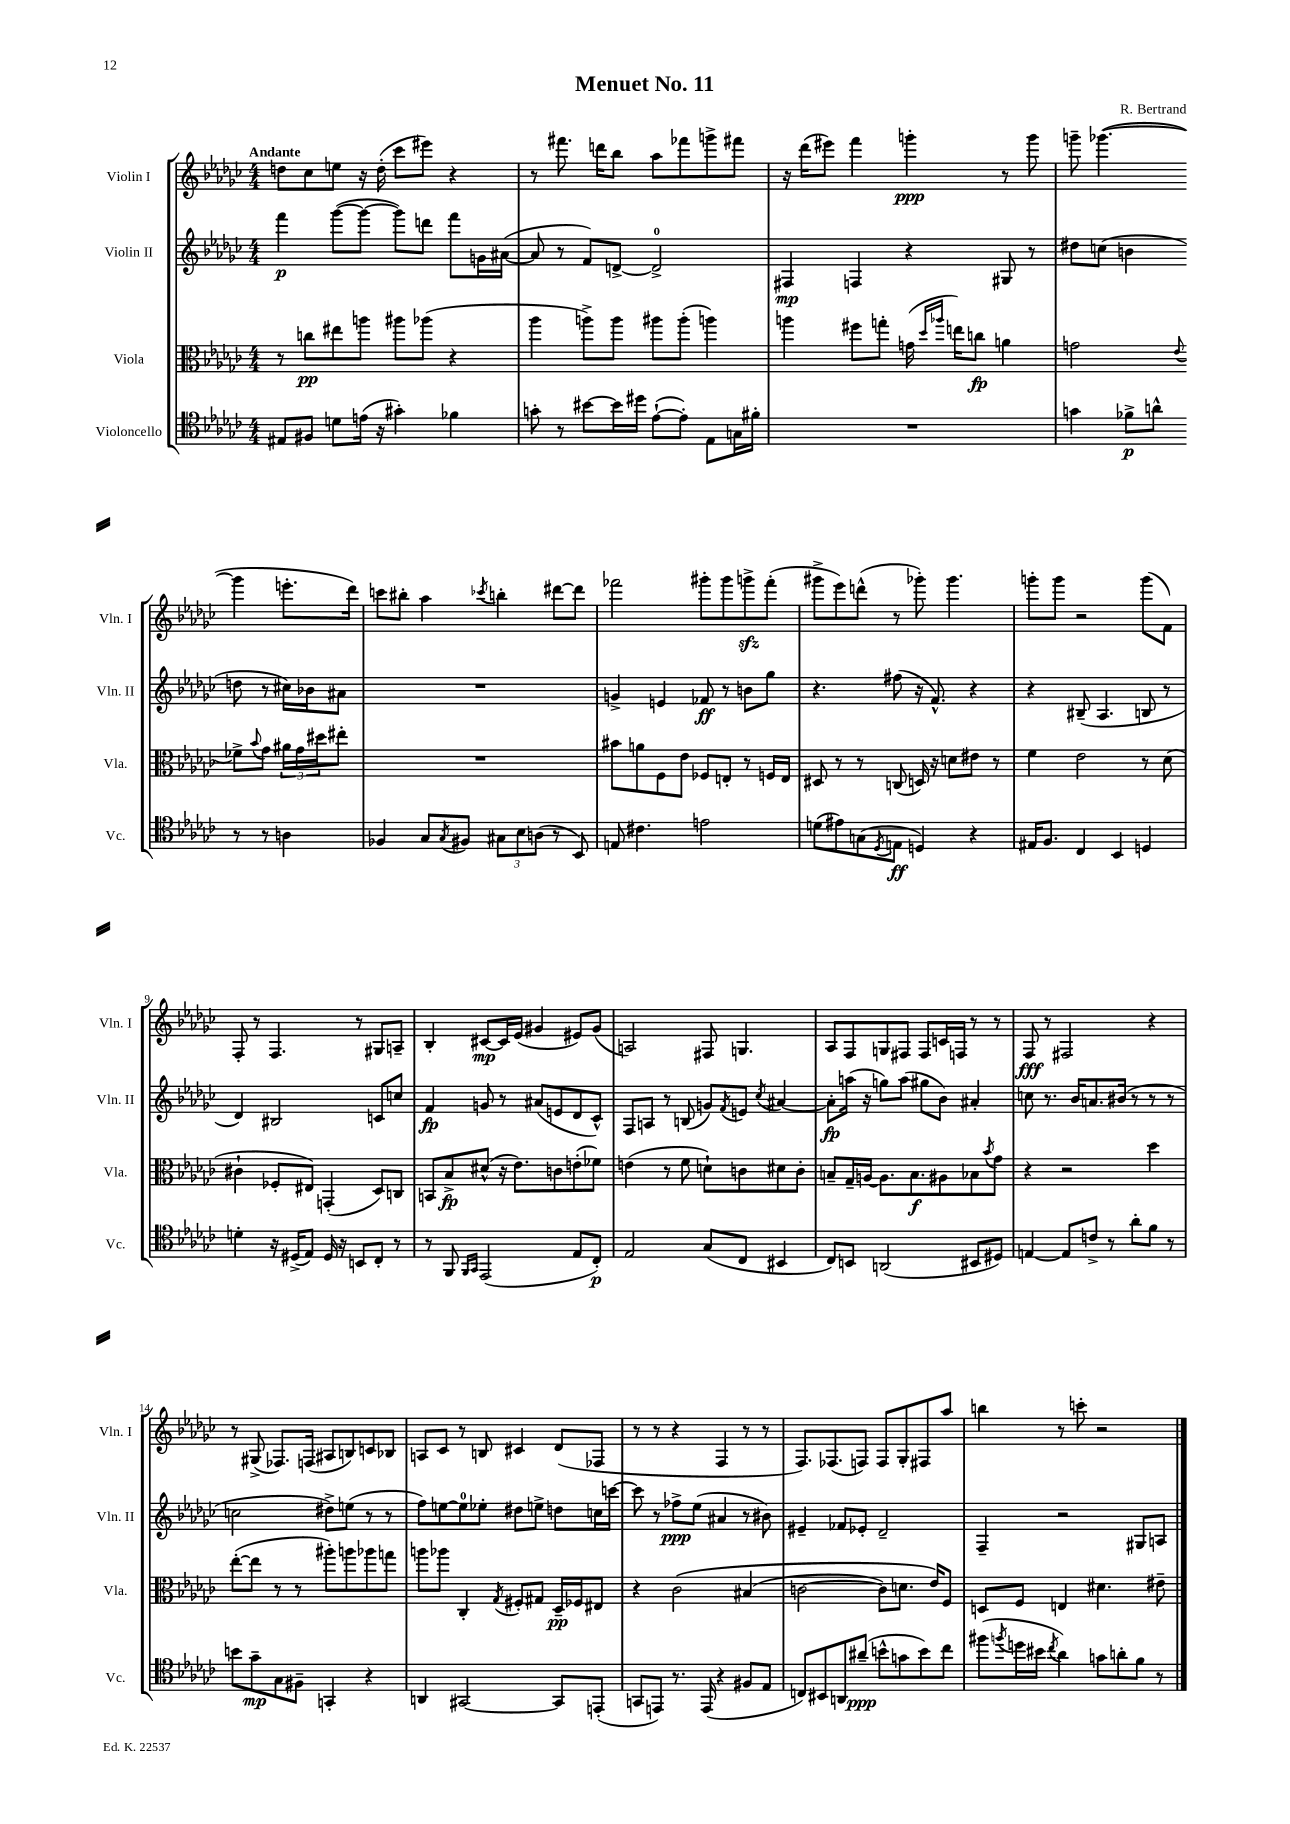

**kern	**kern	**kern	**kern
*staff4	*staff3	*staff2	*staff1
*clefC4	*clefC3	*clefG2	*clefG2
*k[b-e-a-d-g-c-]	*k[b-e-a-d-g-c-]	*k[b-e-a-d-g-c-]	*k[b-e-a-d-g-c-]
*M4/4	*M4/4	*M4/4	*M4/4
8E#/L	8r	4fff\	8dd\L
8F#/J	8cc\L	.	8cc-\
8d\L	8ee#\	([8ggg-\L	8ee\J
(16e\Jk	8aa\J	8ggg-\_J	16r
16r	.	.	(16dd'\
4g#'\)	8aa#\L	8ggg-\]L)	8ccc-\L
.	(8aa-\J	8ddd\J	8eee#\J)
4f-\	4r	8fff\L	4r
.	.	16g\L	.
.	.	([16a#\JJ	.
=	=	=	=
8g'\	4aa-\	8a#/]	8r
8r	.	8r	8.fff#\
[8b#\L	8aa^\L)	8f/L)	.
.	.	.	16ddd\LK
16b#\]L	8aa\J	[8d^/J	8bb-\J
16dd#\JJ	.	.	.
([8e-`\L	8aa#\L	2d^/]	8aa-\L
8e-'\]J)	(8aa#'\J	.	8fff-\
8E-\L	4aa\)	.	8ggg^\
16G\L	.	.	8fff#\J
16f#'\JJ	.	.	.
=	=	=	=
1r	4aa\	4F#/	16r
.	.	.	(16ddd-\LK
.	.	.	8eee#\J)
.	8ff#\L	4F/	4fff\
.	8gg'\J	.	.
.	(16g\	4r	4ggg'\
.	16qqdd-/LL	.	.
.	16qqaa-/JJ	.	.
.	16ee\LK)	.	.
.	8cc\J	.	.
.	4a\	8G#/	8r
.	.	8r	8ggg\
=	=	=	=
4g\	2g\	8dd#\L	8ggg~\
.	.	(8cc\J	([4.ggg-\
8f-^\L	.	4b\	.
8a^^\J	.	.	.
.	8qqe-/	.	.
8r	8f-^\L	8dd\	4ggg-\]
.	8qqb-/	.	.
8r	8g\J	8r	.
4A\	24a#\LL	16cc#\LL)	8.eee'\L
.	24g\	.	.
.	.	16b-\J	.
.	24dd#\J	.	.
.	8ee#'\J	8a#\J	.
.	.	.	16ddd-\Jk)
=	=	=	=
4F-/	1r	1r	8ccc\L
.	.	.	8bb#'\J
8G-/L	.	.	4aa-\
8qG-/	.	.	.
8F#/J	.	.	.
.	.	.	8qccc-/
12G#\L	.	.	4bb'\
12B-\	.	.	.
(12A\J	.	.	.
8r	.	.	[8ddd#\L
8BB-/)	.	.	8ddd#\]J
=	=	=	=
8E/	8b#\L	4g^/	2fff-\
4.c#\	8a\	.	.
.	8F\	4e/	.
.	8e-\J	.	.
2e\	8F-/L	8f-/	8ggg#'\L
.	8E'/J	8r	8ggg#\
.	8r	8b\L	8ggg^\
.	16F/LL	8gg-\J	(8fff-'\J
.	16E/JJ	.	.
=	=	=	=
(8d\L	8D#/	4.r	8ggg#^\L
8e#\)	8r	.	8eee-\)
(8G\	8r	.	(8ddd^^\J
8qD-/	.	.	.
8E\J	(8C/	(8ff#\	8r
4D/)	16D/)	16r	8ggg-'\)
.	16r	8.f^^/)	.
.	8d\L	.	4.ggg-\
4r	8e#\J	4r	.
.	8r	.	.
=	=	=	=
16E#/LK	4f\	4r	8ggg'\L
8.F/J	.	.	.
.	.	.	8ggg\J
4C-/	2e-\	(8B#~/	2r
.	.	4.A-/	.
4BB-/	.	.	.
4D/	8r	8B/	(8ggg\L
.	(8d-\	8r	8f\J)
=	=	=	=
4d'\	4c#`\	4d-/)	8F'/
.	.	.	8r
16r	8F-'/L	2B#/	4.F/
(16D#^/LK	.	.	.
8E-/J)	8E#/J)	.	.
16D#/	(4GG'/	.	.
16r	.	.	.
8BB/L	.	.	8r
8C-'/J	8D-/L)	8c/L	8G#/L
8r	8C/J	8cc/J	8A~/J
=	=	=	=
8r	8BB/L	4f/	4B-'/
8FF/	8B-^/	.	.
16qqFF/LL	.	.	.
16qqGG-/JJ	.	.	.
(2EE-/	(8d#^^/J	8g/	[8c#/L
.	16r	8r	16c#/]L
.	8.e-\L)	.	(16e-/JJ
.	.	(8a#/L	4g#/
.	8c\	8e/	.
8E-/L	(8e'\	8d-/	8e#/L)
8C-'/J)	8f-\J)	8c-^^/J)	(8g#/J
=	=	=	=
2E-/	(4e\	8F/L	2A/)
.	.	8A/J	.
.	8r	8r	.
.	8f\	(8B/	.
(8G-/L	8d`\L)	8g/L)	8F#/
.	.	8qf/	.
8C-/J	8c\	8e/J	4.G/
.	.	8qcc-/	.
4BB#/	8d#\	[4a#/	.
.	8c'\J	.	.
=	=	=	=
8C-/L)	8B~/L	8a#'\]L	8A-/L
8BB/J	16G-~/L	(16aa\Jk	8F/
.	[16A/JJ	16r	.
(2AA/	8.A\]L	8gg\L)	8G/
.	.	(8aa\J	8F#/J
.	8.B\	.	.
.	.	8gg#\L	8F#/L
.	8A#\	8b-\J)	16c/L
.	.	.	16F/JJ
8BB#/L	8B-\	4a#'/	8r
.	8qb-/	.	.
8D#/J)	8g-\J	.	8r
=	=	=	=
[4E/	4r	8cc\	8F/
.	.	8.r	8r
8E/]L	2r	.	2F#/
.	.	16b-/LK	.
8c^/J	.	8.a/	.
8r	.	.	.
.	.	(16b#/Jk	.
8a-'\L	.	8r	.
8f\J	4dd-\	8r	4r
8r	.	8r	.
=	=	=	=
8b\L	([8ee-'\L	2cc\	8r
8g-~\	8ee-\]J	.	(8G#^/
8G-\	8r	.	8.F-/L)
8F#~\J	8r	.	.
.	.	.	(16F/Jk
4GG'/	8aa#'\L)	8dd#^\L)	8A#/L
.	8aa\	(8ee\J	8B/)
4r	8aa-\	8r	8c/
.	8gg\J	8r	8B-/J
=	=	=	=
4AA/	8aa\L	8ff\L)	8A/L
.	8aa-\J	[8ee\	8c-/J
[2GG#/	4C-'/	8ee\]	8r
.	.	8ee-'\J	8B/
.	8qG-/	.	.
.	8F#'/L	8dd#\L	4c#/
.	8G#/J	8ee^\J	.
8GG#/]L	16D-~/LL	8dd\L	(8d-/L
.	16F-/J	.	.
(8EE'/J	8E#/J	16cc\L	8F-/J
.	.	[16ccc\JJ	.
=	=	=	=
8GG/L	4r	8ccc\]	8r
8EE/J)	.	8r	8r
8.r	&(2c-\	8ff-^\L	4r
.	.	(8ee-\J	.
(16EE/	.	.	.
4r	.	4a#/	4F/
8F#/L	(4B#/	8r	8r
8E-/J	.	8b#\)	8r
=	=	=	=
8C/L)	[2c\	4e#~/	8.F/L)
8BB#/	.	.	.
.	.	.	(8.F-/
8AA/	.	8f-/L	.
(8a#~/J	.	8e-'/J	8F/J)
8b^^\L	8c\]L)	2d-~/	8F/L
8g\	8.d\J	.	8G-'/
8b\)	.	.	8F#/
.	16e-/LK&)	.	.
8cc-\J	8F/J	.	8aa-/J
=	=	=	=
(8ff#\L	8D/L	4F~/	4bb\
8qff/	.	.	.
16dd\L	8F/J	.	.
16b#\JJ	.	.	.
8qcc-/	.	.	.
4a-\)	4E/	2r	8r
.	.	.	8ccc'\
8g\L	4.d#\	.	2r
8a'\	.	.	.
8f\J	.	8G#/L	.
8r	8e#~\	8A/J	.
==	==	==	==
*-	*-	*-	*-
